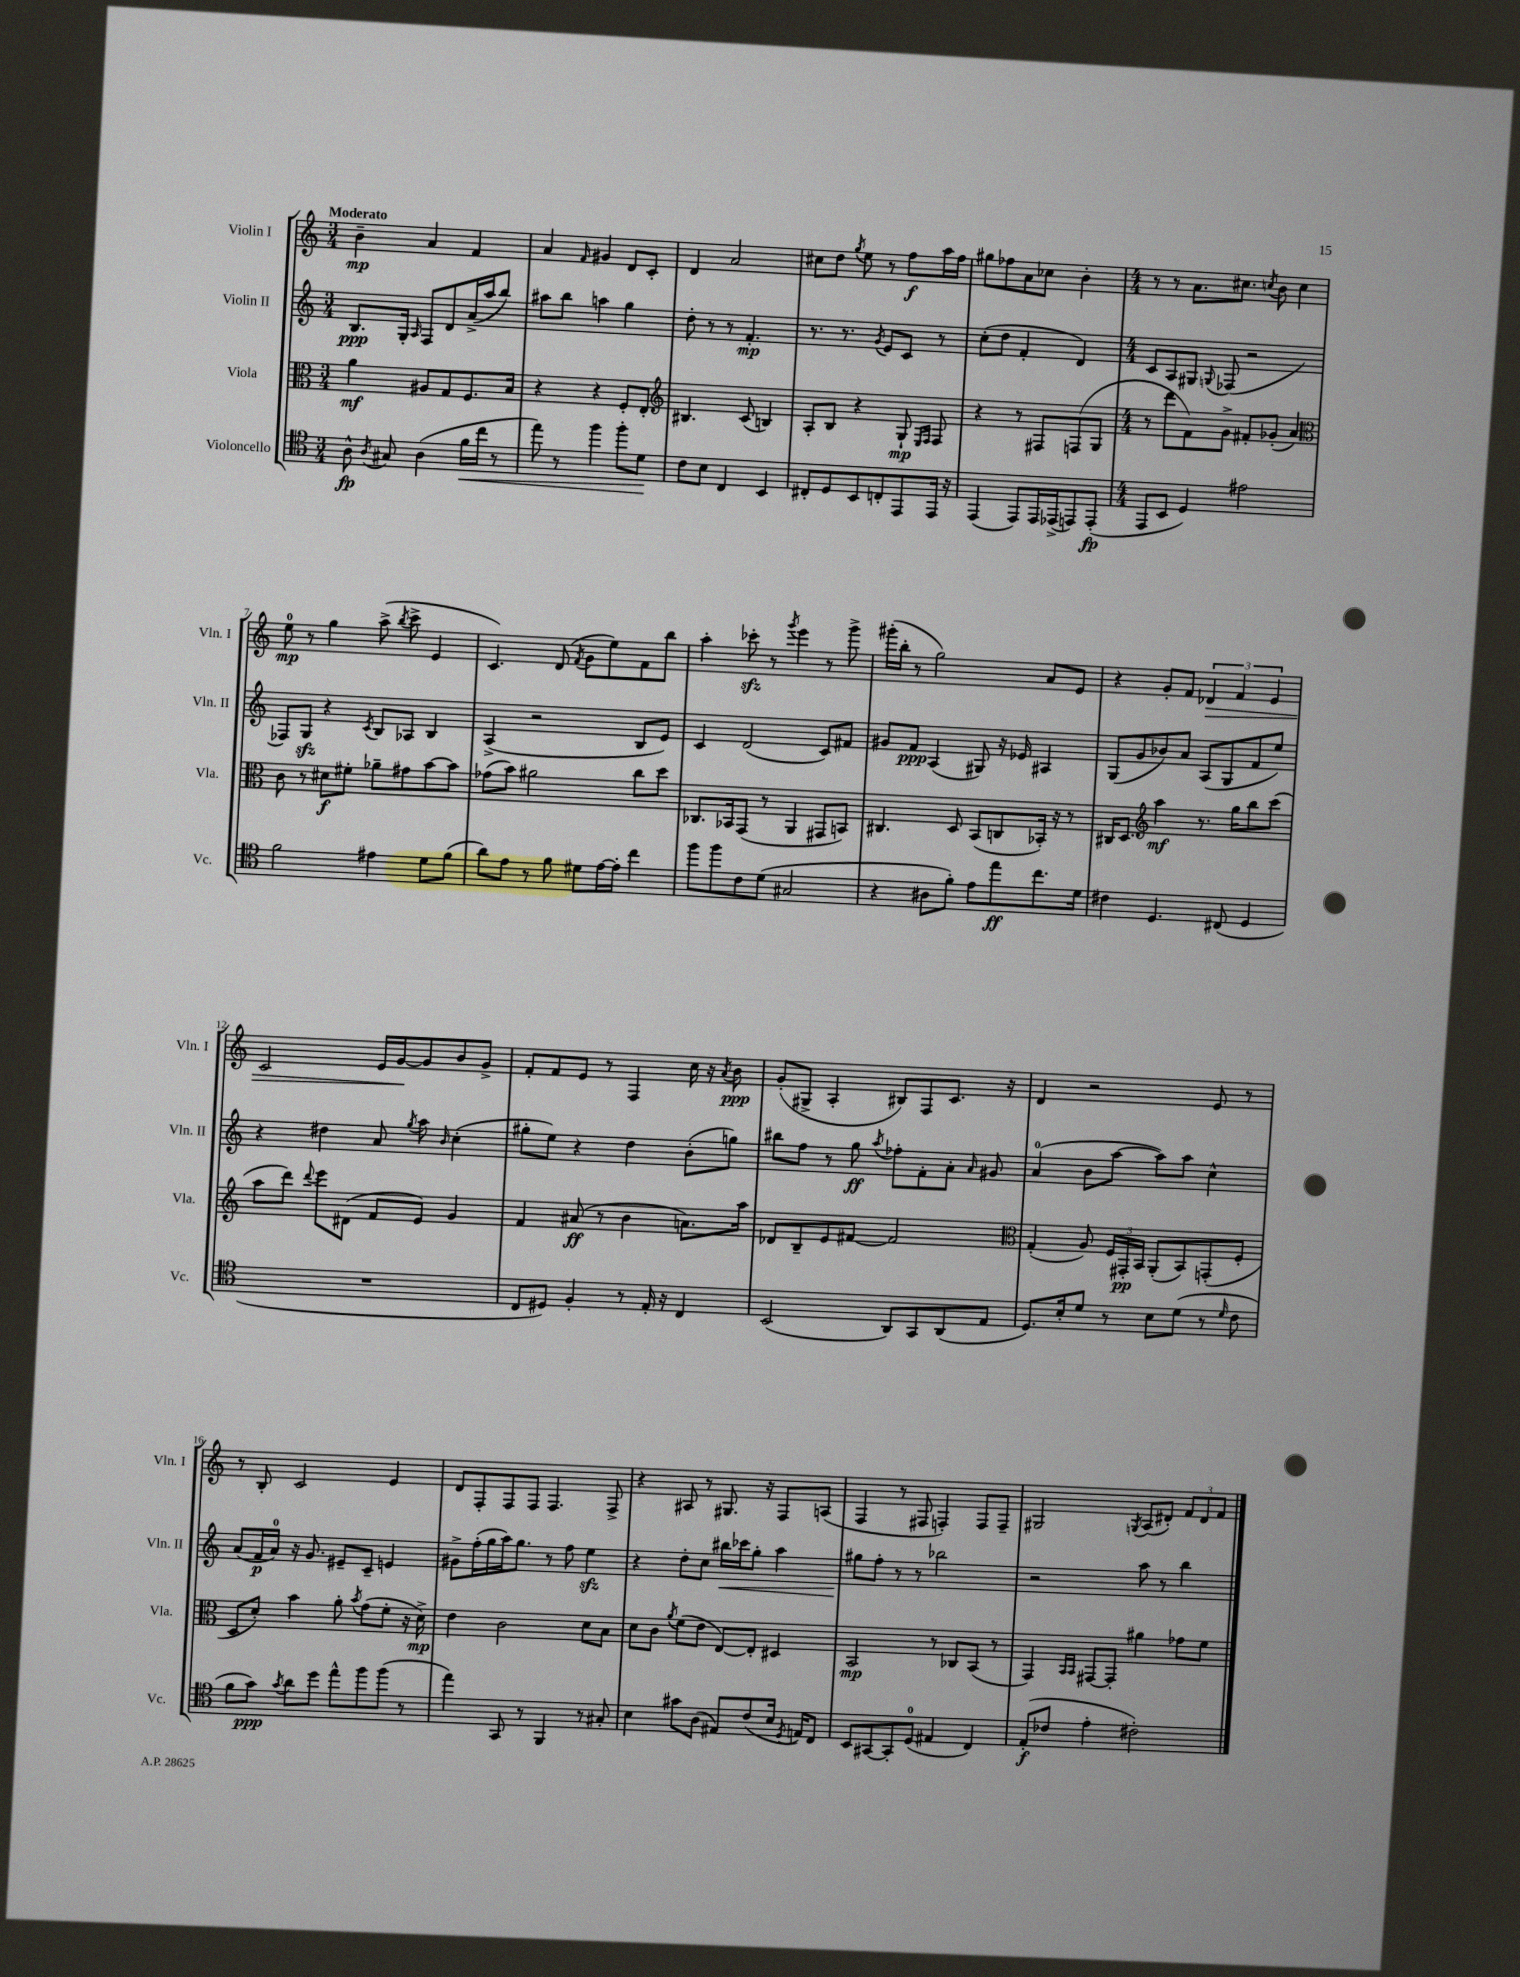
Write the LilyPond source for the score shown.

<<
\new StaffGroup <<
\new Staff = "s0" \with { instrumentName = "Violin I" shortInstrumentName = "Vln. I" } {
    \clef treble \key c \major \numericTimeSignature \time 3/4 \tempo "Moderato"
    \autoBeamOff b'4--\mp a'4 f'4 |
    a'4 \grace { f'16 } gis'4 d'8[ c'8]-. |
    d'4 a'2 |
    cis''8[ d''8] \acciaccatura { g''8 } e''8 r8 f''8[\f a''16 f''16] |
    gis''8[ fes''8 a'8 ces''8] b'4-. |
    \numericTimeSignature \time 4/4 r8 r8 a'8.[ cis''8.] \acciaccatura { c''8 } b'8 c''4 |
    e''8-0\mp r8 g''4 a''8->( \acciaccatura { b''8 } c'''8-> e'4 |
    c'4.) d'8( \acciaccatura { f'8 } g'8[ e''8) f'8 b''8] |
    a''4-. ces'''8-.\sfz r8 \acciaccatura { g'''8 } e'''4 r8 g'''8-> |
    gis'''16[-.( b''16]-. r8 g''2) a'8[ e'8] |
    r4 g'8[-. f'8] \tuplet 3/2 { des'4\> f'4 e'4 } |
    c'2 e'16[ g'16~\! g'8 b'8 g'8]-> |
    f'8[-. f'8 e'8] r8 f4 c''16 r16 \acciaccatura { a'8 } b'8\ppp |
    g'8[-.( gis8]-> a4-. bis8[) f8 c'8.] r16 |
    d'4 r2 e'8 r8 |
    r8 b8-. c'2 e'4 |
    d'8[ f8-. f8 f8] f4. f8-> |
    r4 ais8 r8 gis8. r16 f8[ a8]( |
    f4 r8 fis8 f4-.) f8[ f8]-- |
    gis2 \acciaccatura { g8 } a8[( dis'8]-.) \tuplet 3/2 { f'8[ dis'8 f'8] } \bar "|." |
}
\new Staff = "s1" \with { instrumentName = "Violin II" shortInstrumentName = "Vln. II" } {
    \clef treble \key c \major \numericTimeSignature \time 3/4
    \autoBeamOff b8.[\ppp g16]-. \grace { a16 } f8[ d'8 a'16->( a''16 b''8]) |
    ais''8[ b''8] a''4 g''4 |
    d''8-. r8 r8 f'4.-.\mp |
    r8. r8. \acciaccatura { g'8 } e'8[ c'8] r8 |
    c''8[-.( d''8] f'4-. d'4) |
    \numericTimeSignature \time 4/4 c'8[ a8 gis8] \appoggiatura { g8 } fes8( r2 |
    fes8[) g8]\sfz r4 \acciaccatura { c'8 } b8[ aes8] b4 |
    a4->( r2 b8[ e'8]) |
    c'4 d'2( c'8[) fis'8] |
    gis'8[ f'8]\ppp a4( gis8) r16 ees'16 ais4 |
    g8[( g'8 bes'8) a'8] a8[( g8 f'8 e''8]) |
    r4 dis''4 a'8 \acciaccatura { g''8 } a''8 \grace { b'16 } c''4-.( |
    gis''8[-. e''8]) r4 d''4 b'8[-.( g''8]) |
    bis''8[ f''8] r8 g''8\ff \acciaccatura { a''8 } fes''8[-. f'8-. a'8]-. \grace { a'16 } gis'8 |
    a'4-0( b'8[ a''8]~ a''8[) a''8] c''4-^ |
    a'8[( f'16\p a'16]-0) r16 g'8. eis'8[-- c'8]-- e'4 |
    gis'8[-> f''16-.( g''16 a''16) g''8.] r8 f''8 e''4\sfz |
    r4 d''8[-. c''8] bis''16[\< ces'''16 g''8]-. a''4 |
    gis''8[\! f''8]-. r8 r8 bes''2 |
    r2 a''8 r8 b''4 \bar "|." |
}
\new Staff = "s2" \with { instrumentName = "Viola" shortInstrumentName = "Vla." } {
    \clef alto \key c \major \numericTimeSignature \time 3/4
    \autoBeamOff a'4\mf ais8[ g8 f8. b16] |
    r4 r4 f8[-. e8]-. |
    \clef treble bis4. c'8( b4) |
    a8[-. b8] r4 g8-!\mp \grace { e16[ f16] } f8 |
    r4 r8 fis8[ f8( g8] |
    \numericTimeSignature \time 4/4 r8 d'''8[ f'8) g'8]-> fis'8[-. ges'8]-.( a'4) |
    \clef alto c'8 r8 dis'8[\f fis'8]-. aes'8[-- gis'8 b'8~ b'8] |
    ges'8[( b'8]) ais'2 c''8[ d''8] |
    ces8.[ bes,16 g,8]( r8 a,4 gis,8[ b,8]) |
    cis4. d8 b,8[( c8 bes,16]-.) r16 r8 |
    cis16[ d8.] \clef treble a''4\mf r8. g''16[ b''8 c'''8]( |
    a''8[ d'''8]) \appoggiatura { d'''8 } e'''8[ dis'8]( f'8[ e'8]) g'4 |
    f'4 ais'8\ff( r8 b'4 a'8.[) a''16] |
    des'8[ b8-- e'8 fis'8]~ fis'2 |
    \clef alto g4-.( a8) \tuplet 3/2 { f16[ gis,16-.\pp b,16] } a,8[-.( b,8) g,8-.( f8]-. |
    d8[ d'8]-.) b'4 a'8-. \acciaccatura { b'8 } g'8[( f'8]-. r16 d'16->\mp) |
    e'4 c'2 d'8[ b8] |
    d'8[ c'8] \acciaccatura { a'8 } f'8[( e'8] e8[~) e8]-. dis4 |
    b,2\mp r8 ces8[ b,8]( r8 |
    g,4) \grace { b,16[ b,16] } gis,8[~ gis,8]-. ais'4 ges'8[ f'8] \bar "|." |
}
\new Staff = "s3" \with { instrumentName = "Violoncello" shortInstrumentName = "Vc." } {
    \clef tenor \key c \major \numericTimeSignature \time 3/4
    \autoBeamOff a8-^\fp \acciaccatura { a8 } gis8 a4( f'16[\< c''16] r8 |
    e''8) r8 f''4 f''8[-. d'8]\! |
    c'8[ b8] c4 b,4 |
    cis8[-. d8 b,8 c8-. e,8 e,16] r16 |
    e,4( e,8[) e,16 ees,16->( e,8) e,8]-.\fp( |
    \numericTimeSignature \time 4/4 e,8[ b,8] d4) eis'2 |
    f'2 eis'4 d'8[ f'8]( |
    a'8[) e'8] r8 f'8 dis'8[ e'16~ e'16]-. c''4 |
    f''8[ f''8 c'8 d'8]( gis2 |
    r4 ais8[ f'8]-.) e'8[ e''8\ff c''8. d'16] |
    cis'4 d4. cis8( d4 |
    R1 |
    c8[ dis8]) f4-. r8 e16-. r16 c4 |
    b,2( a,8[) g,8 a,8( e8] |
    d8.[) b16-. d'8] r8 b8[ d'8]( r8 \grace { d'16 } c'8 |
    f'8[ g'8]\ppp) \acciaccatura { g'8 } a'8[ d''8] e''8[-^ f''8 f''8]( r8 |
    e''4) g,8 r8 f,4 r8 gis8-. |
    b4 gis'8[ a8]( eis8[) c'8( b16] \acciaccatura { d8 } e16[) c8] |
    b,8[ gis,8~ gis,8-. d8]-0( eis4 c4) |
    e8[-.\f( ces'8] e'4-. cis'2-.) \bar "|." |
}
>>
>>
